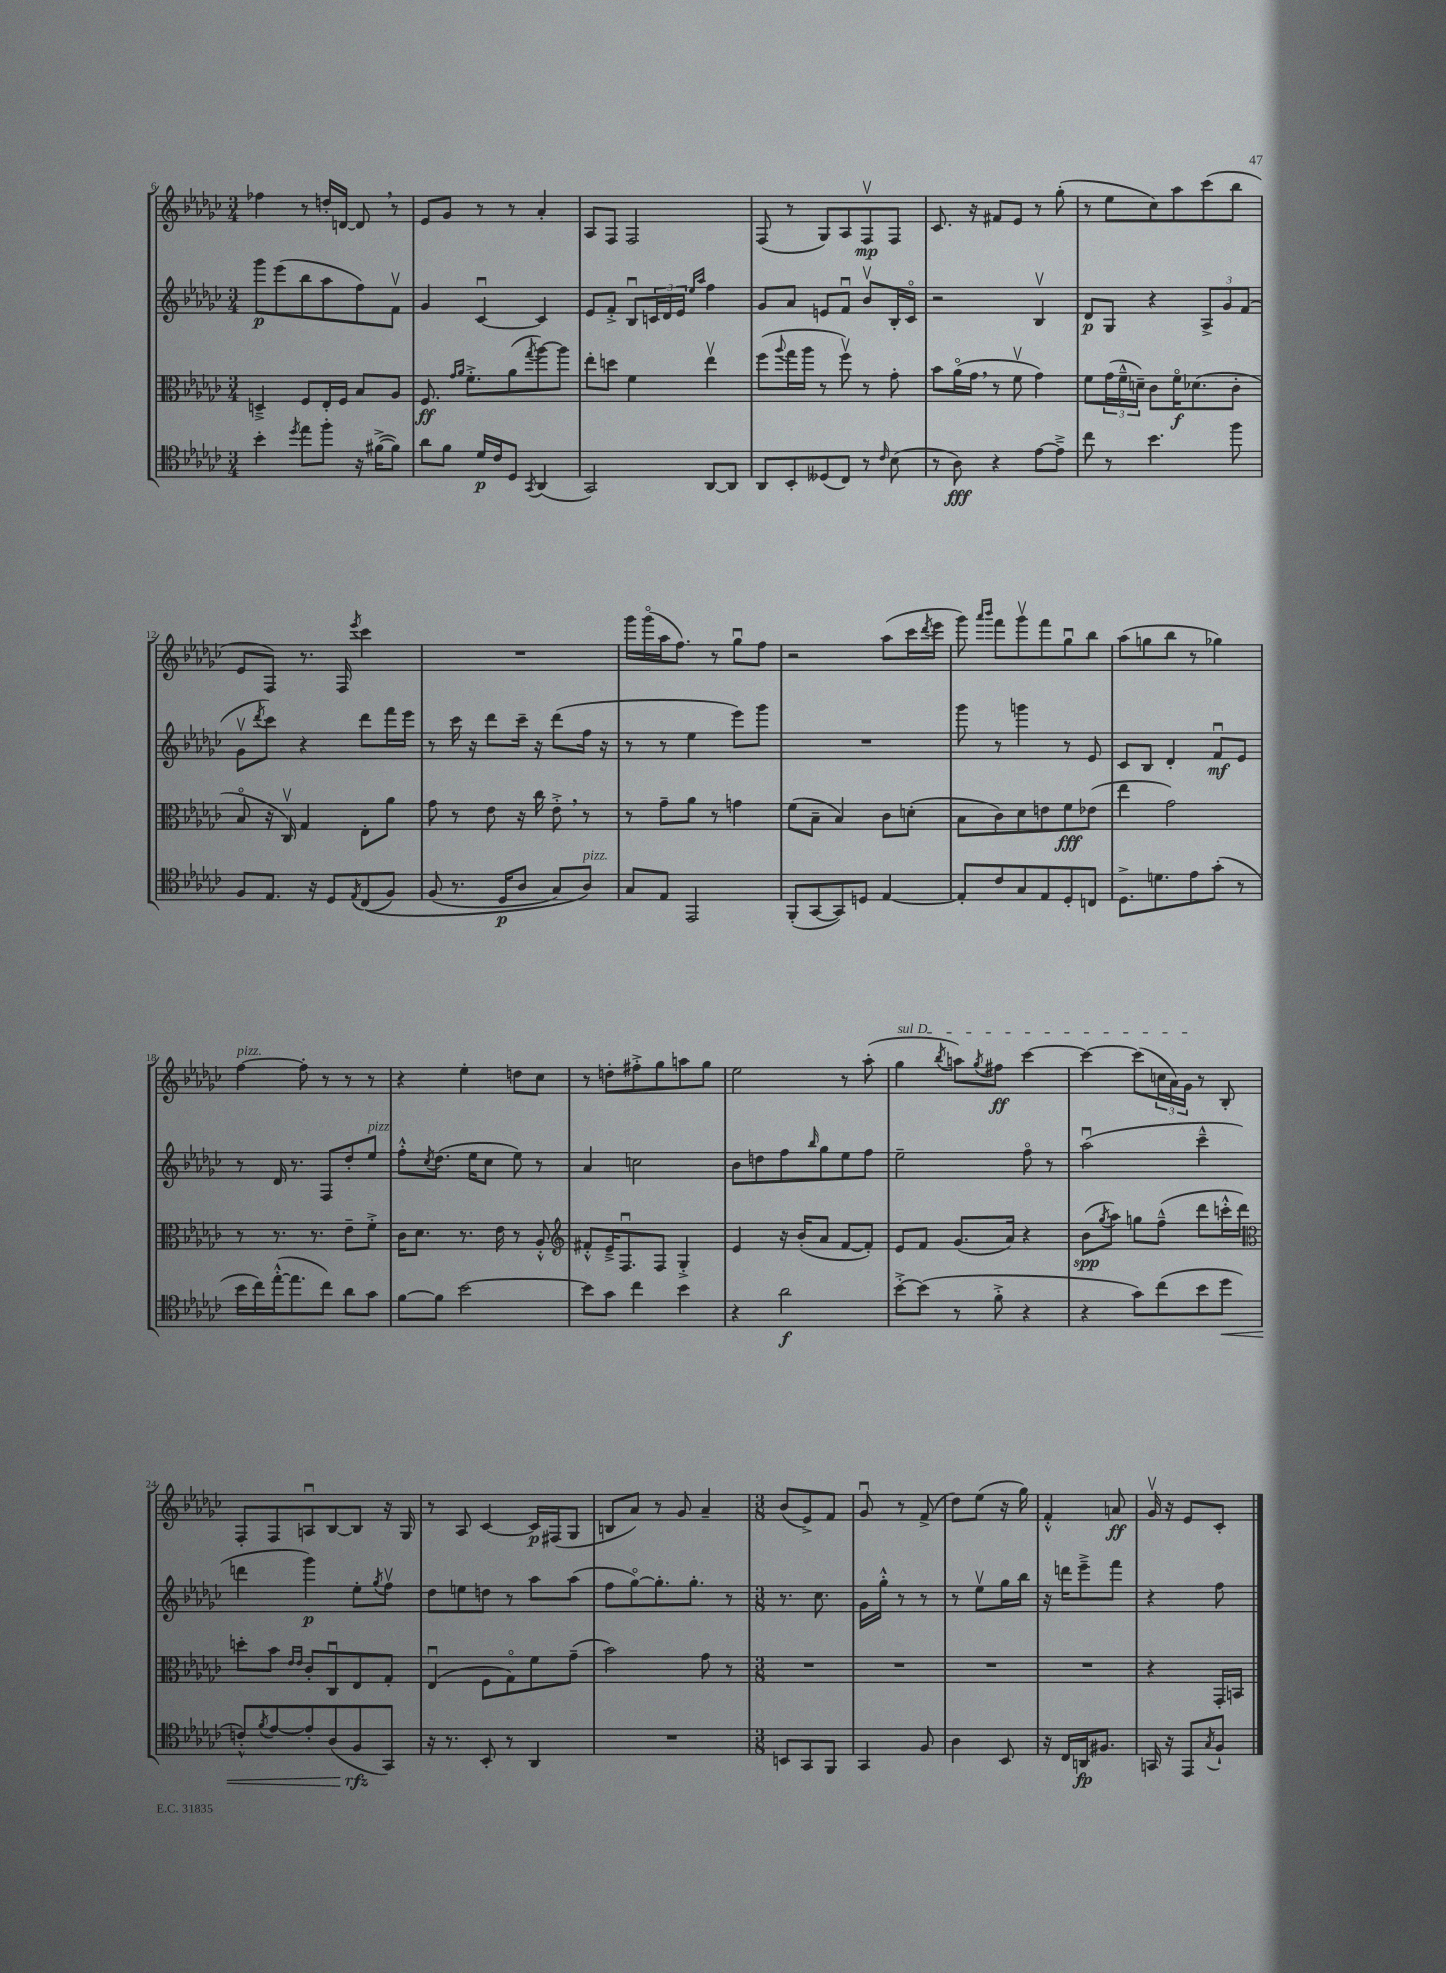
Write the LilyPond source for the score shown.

<<
\new StaffGroup <<
\new Staff = "s0" {
    \clef treble \key ges \major \numericTimeSignature \time 3/4
    fes''4 r8 d''16-. d'16~ d'8 \breathe r8 |
    ees'8 ges'8 r8 r8 aes'4-. |
    aes8 f8 f2 |
    f8( r8 ges8) aes8 f8\upbow\mp f8 |
    ces'8. r16 fis'8 ees'8 r8 ges''8-.( |
    r8 ees''8 ces''8) aes''8 ces'''8( bes''8 |
    ees'8 f8) r8. f16 \acciaccatura { ees'''8 } ces'''4 |
    R2. |
    ges'''16 ges'''16\flageolet( aes''16 f''8.) r8 ges''8\downbow f''8 |
    r2 aes''8( ces'''16 \acciaccatura { des'''8 } ees'''16 |
    ges'''8) \grace { aes'''16 bes'''16 } f'''8 ges'''8\upbow f'''8 ges''8\downbow bes''8 |
    aes''8( g''8 bes''8 r8 ges''4) |
    f''4~^\markup { \italic "pizz." } f''8-. r8 r8 r8 |
    r4 ees''4-. d''8 ces''8 |
    r8 d''8-. fis''8-.-> ges''8 a''8 ges''8 |
    ees''2 r8 aes''8-.( |
    \once \override TextSpanner.bound-details.left.text = \markup { \italic "sul D" } ges''4\startTextSpan \acciaccatura { bes''8 } a''8) \acciaccatura { ges''8 } fis''8\ff ces'''4~ |
    ces'''4~ ces'''8( \tuplet 3/2 { c''16 aes'16) ges'16\stopTextSpan } r8 bes8-. |
    f8-. f8 a8\downbow bes8~ bes8 r16 ges16 |
    r8 aes8 ces'4~ ces'16\p fis16( ges8 |
    b8 aes'8) r8 ges'8 aes'4-- |
    \numericTimeSignature \time 3/8 bes'8( ees'8->) f'8 |
    ges'8\downbow r8 f'8->( |
    des''8) ees''8( r16 ges''16) |
    f'4-.-^ a'8\ff |
    ges'16\upbow r16 ees'8 ces'8-. \bar "|." |
}
\new Staff = "s1" {
    \clef treble \key ges \major \numericTimeSignature \time 3/4
    ges'''8\p ees'''8( bes''8 aes''8 f''8) f'8\upbow |
    ges'4 ces'4~\downbow ces'4 |
    ees'8 f'8-.-> bes8\downbow \tuplet 3/2 { c'16 des'16 ees'16 } \grace { ees''16 aes''16 } f''4 |
    ges'8 aes'8 e'8 f'8\downbow bes'8\upbow bes16-. ces'16\flageolet |
    r2 bes4\upbow |
    des'8\p ges8 r4 \tuplet 3/2 { aes8-> ges'8 f'8( } |
    ges'8\upbow \acciaccatura { des'''8 } ces'''8) r4 des'''8 f'''16 ees'''16 |
    r8 ces'''16 r16 des'''8 ces'''16-- r16 des'''8( f''16 r16 |
    r8 r8 ees''4 ees'''8) ges'''8 |
    R2. |
    ges'''8 r8 g'''4 r8 ees'8 |
    ces'8 bes8 des'4-. f'8\downbow\mf ees'8 |
    r8 des'16 r8. f8 des''8-. ees''8^\markup { \italic "pizz." } |
    f''8-.-^ \acciaccatura { ces''8 } des''8.( ees''16 ces''8 ees''8) r8 |
    aes'4 c''2 |
    bes'8 d''8 f''8 \grace { bes''16 } ges''8 ees''8 f''8 |
    ees''2-- f''8\flageolet r8 |
    aes''2\downbow( ces'''4---^ |
    d'''4 ges'''4\p) ees''8-. \acciaccatura { ges''8 } f''8\upbow |
    des''8 e''8 d''8 r8 aes''8 aes''8( |
    f''8 ges''8~\flageolet) ges''8.-. ges''8.-. r8 |
    \numericTimeSignature \time 3/8 r8. ces''8. |
    ges'16 ges''16-.-^ r8 r8 |
    r8 ees''8\upbow ges''16 bes''16 |
    r16 d'''16 ees'''8---> f'''8 |
    r4 f''8 \bar "|." |
}
\new Staff = "s2" {
    \clef alto \key ges \major \numericTimeSignature \time 3/4
    d4---> f8 ees16-. f16 bes8 aes8 |
    f8.\ff \grace { ges'16 aes'16 } f'8.-.-> aes'8( \acciaccatura { ges''8 } aes''8~) aes''8 |
    ees''8-. d''8 f'4 ees''4\upbow |
    f''8( \appoggiatura { aes''8 } ges''16 aes''16 r8 f''8\upbow) r8 ges'8-. |
    bes'8 aes'16\flageolet( ges'16 \breathe r8 f'8\upbow ges'4) |
    f'8 \tuplet 3/2 { ges'16( f'16---^ d'16--) } ces'8 f'16\flageolet\f des'8.( ces'8-. |
    bes8\flageolet r16 ces16\upbow) ges4 ees8-. aes'8 |
    ges'8 r8 ees'8 r16 ces''16 ees'8-.-> \breathe r8 |
    r8 ges'8-- aes'8 r8 g'4 |
    f'8( bes8-- bes4) ces'8 d'8-.( |
    bes8 ces'8) des'8 e'8 f'8\fff ees'8( |
    ees''4 ges'2) |
    r8 r8. r8. ees'8-- f'8-.-> |
    ces'16 des'8. r8. ees'16 r8 aes8-.-^ |
    \clef treble fis'8-.-^ ees'16---> f8.\downbow f8 ges4-.-> |
    ees'4 r16 bes'16-.( aes'8 f'8~ f'8-.) |
    ees'8 f'8 ges'8.( aes'16) r4 |
    bes'8\spp( \acciaccatura { ges''8 } aes''8) g''8 f''8---^( des'''8 c'''16-.-^ des'''16) |
    \clef alto d''8-. bes'8 \grace { ees'16 ees'16 } ces'8-. ces8\downbow ees8 ges8-. |
    ees4\downbow( f8 ges8\flageolet) f'8 ges'8--( |
    bes'2) ges'8 r8 |
    \numericTimeSignature \time 3/8 R4. |
    R4. |
    R4. |
    R4. |
    r4 ges,16-. b,16 \bar "|." |
}
\new Staff = "s3" {
    \clef tenor \key ges \major \numericTimeSignature \time 3/4
    bes'4-. \acciaccatura { des''8 } ees''8 f''8-. r16 fis'16~->( fis'8) |
    aes'8 f'8 des'16\p ces'16 des8 \acciaccatura { ges,8 } aes,4( |
    ges,2) aes,8~ aes,8 |
    aes,8 bes,8-. deses8( ces8) r8 \grace { ces'16 } bes8( |
    r8 aes8\fff) r4 ees'8~ ees'8---> |
    ces''8 r8 bes'4. f''8 |
    f8 ees8. r16 des8 \acciaccatura { ees8 } ces8(\( f8) |
    f8( r8. des16\p aes8 ges8) aes8^\markup { \italic "pizz." }\) |
    ges8 ees8 ees,2 |
    f,8-.( ges,8~ ges,8) d8 ees4~ |
    ees8-. ces'8 ges8 ees8 des8-. c8 |
    des8.-> d'8. ees'8 ges'8-.( r8 |
    bes'16 ces''16) ees''16~-.-^( ees''8. ces''8) aes'8 ges'8 |
    f'8~ f'8 bes'2~ |
    bes'8 ges'8 ces''4 bes'4 |
    r4 aes'2\f |
    bes'8~-.-> bes'8( r8 f'8-.-> r4 |
    r4 ges'8) ces''8( bes'8 des''8\< |
    c'8-.-^) \acciaccatura { f'8 } ees'8~ ees'8-. aes8( f8\rfz\! ges,8) |
    r16 r8. bes,8-. r8 aes,4 |
    R2. |
    \numericTimeSignature \time 3/8 b,8 ges,8 f,8 |
    ges,4 f8 |
    aes4 bes,8 |
    r16 ces16 a,16\fp fis8. |
    g,16 r16 ees,8 \acciaccatura { ges8 } f8-! \bar "|." |
}
>>
>>
\layout { \context { \Score currentBarNumber = #6 } }
